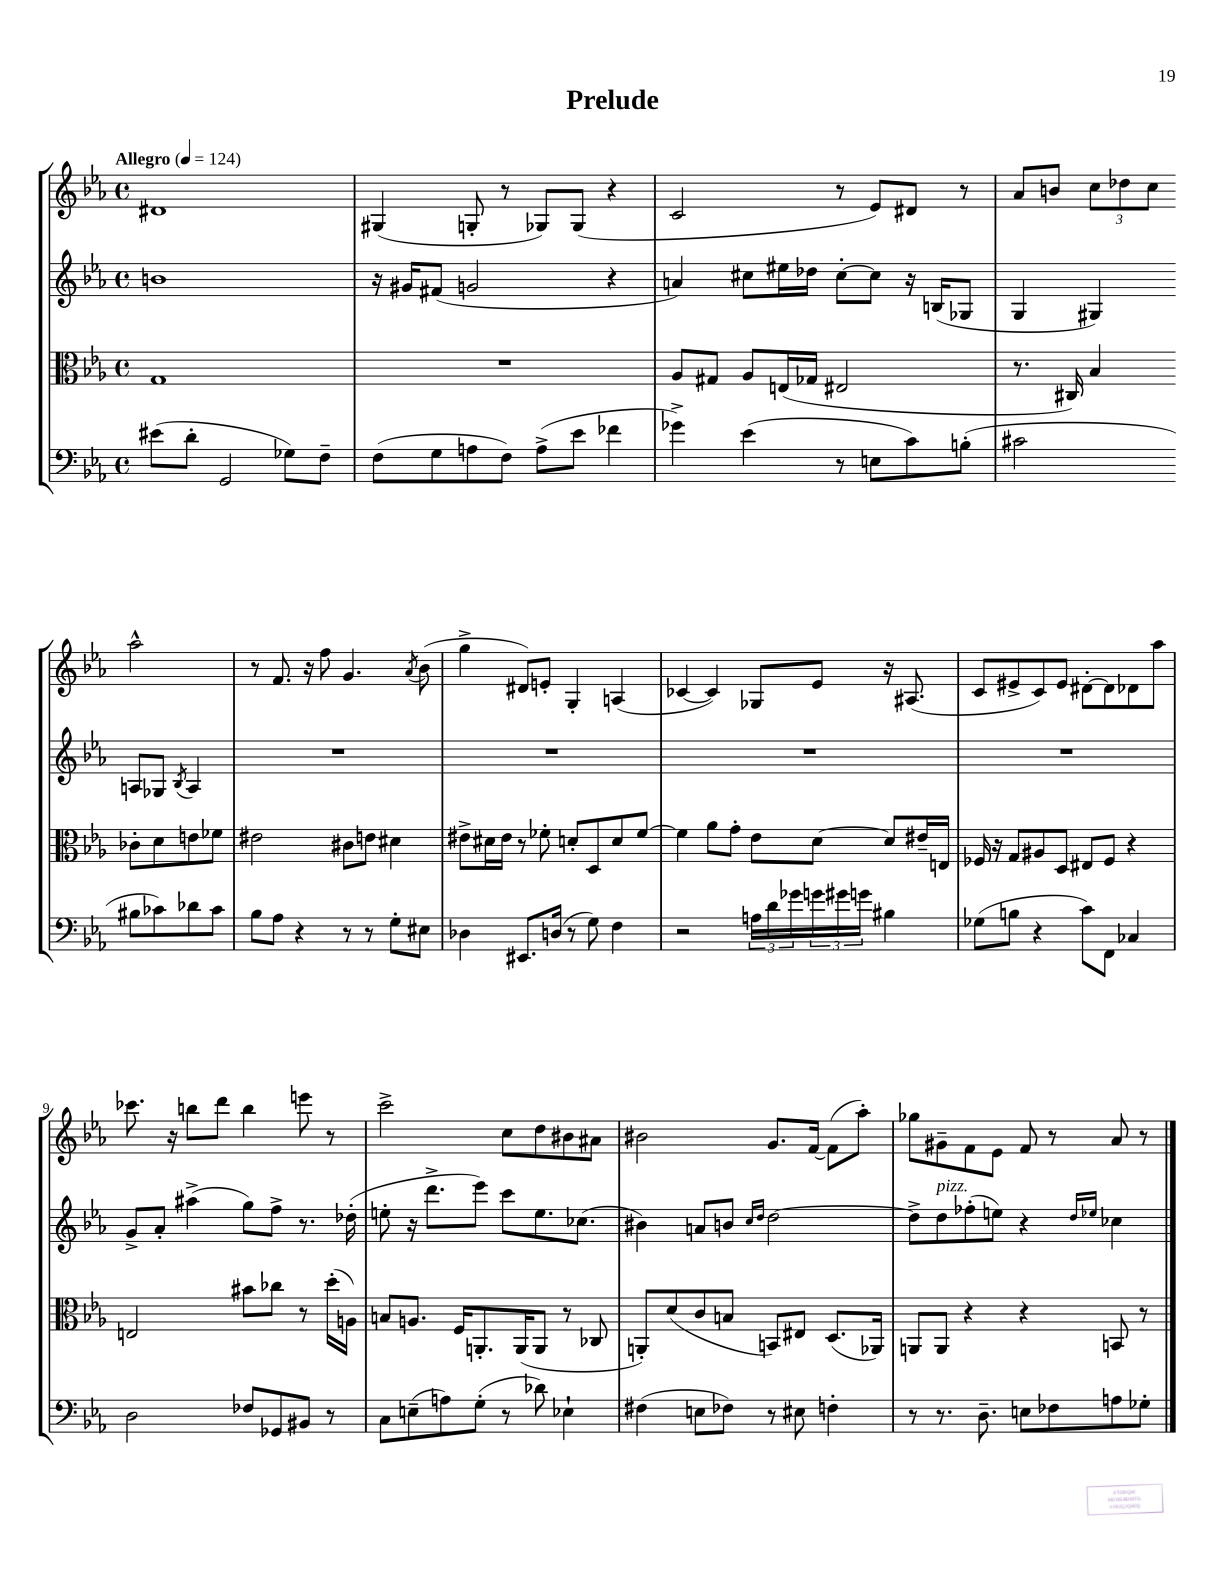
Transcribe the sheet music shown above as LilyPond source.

\header { title = "Prelude" }
<<
\new StaffGroup <<
\new Staff = "s0" {
    \clef treble \key ees \major \defaultTimeSignature \time 4/4 \tempo "Allegro" 4 = 124
    dis'1 |
    gis4( g8-. r8 ges8) ges8( r4 |
    c'2 r8 ees'8) dis'8 r8 |
    aes'8 b'8 \tuplet 3/2 { c''8 des''8 c''8 } aes''2-^ |
    r8 f'8. r16 f''8 g'4. \acciaccatura { aes'8 } bes'8( |
    g''4-> dis'8) e'8-. g4-. a4( |
    ces'4~ ces'4) ges8 ees'8 r16 ais8.( |
    c'8 eis'8-> c'8) eis'8 dis'8~-. dis'8 des'8 aes''8 |
    ces'''8. r16 b''8 d'''8 b''4 e'''8 r8 |
    c'''2-> c''8 d''8 bis'8 ais'8 |
    bis'2 g'8. f'16~ f'8( aes''8-.) |
    ges''8 gis'8-- f'8 ees'8 f'8 r8 aes'8 r8 \bar "|." |
}
\new Staff = "s1" {
    \clef treble \key ees \major \defaultTimeSignature \time 4/4
    b'1 |
    r16 gis'16 fis'8( g'2 r4 |
    a'4) cis''8 eis''16 des''16 cis''8~-. cis''8 r16 b16( ges8 |
    g4 gis4) a8 ges8 \acciaccatura { bes8 } a4 |
    R1 |
    R1 |
    R1 |
    R1 |
    g'8-> aes'8-. ais''4->( g''8) f''8-> r8. des''16-.( |
    e''8-. r16 d'''8.-> ees'''8) c'''8 e''8. ces''8.( |
    bis'4) a'8 b'8 \grace { c''16 d''16 } d''2~ |
    d''8-> d''8^\markup { \italic "pizz." } fes''8-.( e''8) r4 \grace { d''16 ees''16 } ces''4 \bar "|." |
}
\new Staff = "s2" {
    \clef alto \key ees \major \defaultTimeSignature \time 4/4
    g1 |
    R1 |
    aes8 gis8 aes8 e16( ges16 eis2 |
    r8. cis16) bes4 ces'8-. d'8 e'8 fes'8 |
    eis'2 cis'8 e'8 dis'4 |
    eis'8-> dis'16 eis'16 r8 fes'8-. d'8-. d8 d'8 fes'8~ |
    fes'4 aes'8 g'8-. ees'8 d'8~ d'8 eis'16-- e16 |
    fes16 r16 g8 ais8 d8 eis8 fes8 r4 |
    e2 bis'8 ces''8 r8 d''16-.( a16) |
    b8 a8. f16 a,8.-. a,16( a,8 r8 ces8 |
    a,8-.) d'8( c'8 b8 b,8) eis8 d8.( aes,16) |
    a,8 a,8 r4 r4 b,8 r8 \bar "|." |
}
\new Staff = "s3" {
    \clef bass \key ees \major \defaultTimeSignature \time 4/4
    eis'8( d'8-. g,2 ges8) f8-- |
    f8( g8 a8 f8) a8->( ees'8 fes'4 |
    ges'4->) ees'4( r8 e8 c'8) b8-.( |
    cis'2 bis8 ces'8) des'8 ces'8 |
    bes8 aes8 r4 r8 r8 g8-. eis8 |
    des4 eis,8. d16( r8 g8) f4 |
    r2 \tuplet 3/2 { a16 d'16 ges'16 } \tuplet 3/2 { g'16 gis'16 g'16 } bis4 |
    ges8( b8 r4 c'8) f,8 ces4 |
    d2 fes8 ges,8 bis,8 r8 |
    c8 e8--( a8) g8-.( r8 des'8) ees4-! |
    fis4( e8 fes8) r8 eis8 f4-. |
    r8 r8. d8.-- e8 fes8 a8 ges8-. \bar "|." |
}
>>
>>
